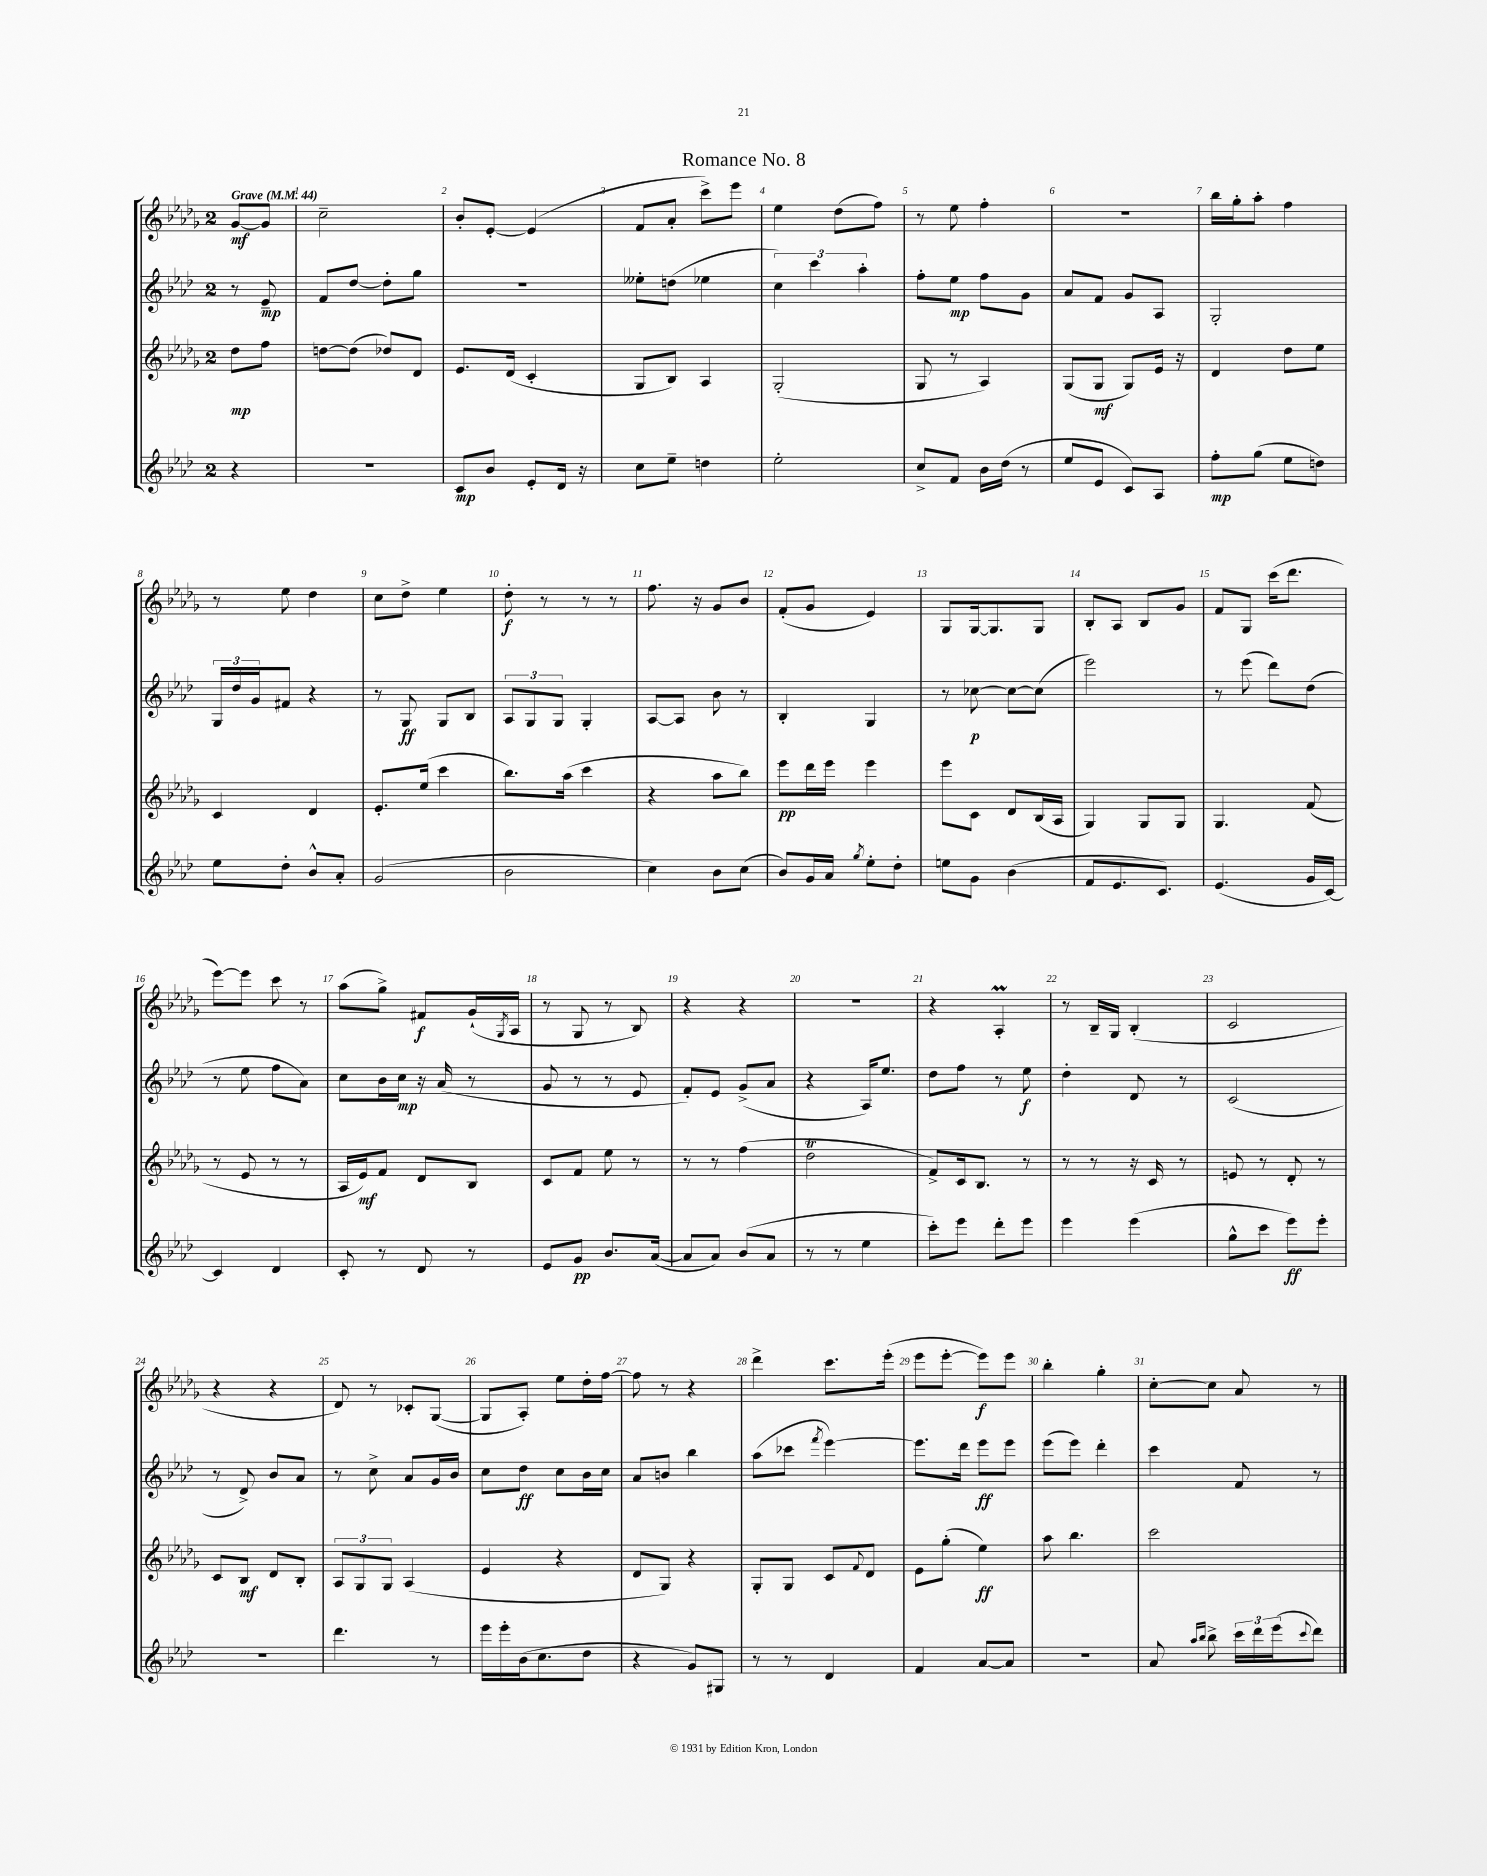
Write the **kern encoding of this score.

**kern	**dynam	**kern	**dynam	**kern	**dynam	**kern	**dynam
*part4	*part4	*part3	*part3	*part2	*part2	*part1	*part1
*staff4	*staff4	*staff3	*staff3	*staff2	*staff2	*staff1	*staff1
*clefG2	*	*clefG2	*	*clefG2	*	*clefG2	*
*k[b-e-a-d-]	*	*k[b-e-a-d-g-]	*	*k[b-e-a-d-]	*	*k[b-e-a-d-g-]	*
*M2/4	*	*M2/4	*	*M2/4	*	*M2/4	*
*MM44	*	*MM44	*	*MM44	*	*MM44	*
=	=	=	=	=	=	=	=
!	!	!	!	!	!	!LO:TX:a:B:t=Grave	!
4r	.	8dd-\L	mp	8r	.	[8g-/L	mf
.	.	8ff\J	.	8e-~/	mp	8g-/J]	.
=1	=1	=1	=1	=1	=1	=1	=1
2r	.	[8ddn\L	.	8f/L	.	2cc~\	.
.	.	(8dd\J]	.	[8dd-/J	.	.	.
.	.	8dd-X/L)	.	8dd-'\L]	.	.	.
.	.	8d-/J	.	8gg\J	.	.	.
=2	=2	=2	=2	=2	=2	=2	=2
8c/L	mp	8.e-/L	.	2r	.	8b-'/L	.
8b-/J	.	.	.	.	.	[8e-'/J	.
.	.	(16d-/Jk	.	.	.	.	.
8e-'/L	.	4c'/	.	.	.	(4e-/]	.
16d-/Jk	.	.	.	.	.	.	.
16r	.	.	.	.	.	.	.
=3	=3	=3	=3	=3	=3	=3	=3
8cc\L	.	8G-/L	.	8ee--X'\L	.	8f/L	.
8ee-~\J	.	8B-/J)	.	(8ddn\J	.	8a-'/J	.
4ddn\	.	4A-/	.	4ee-X\	.	8ccc^\L)	.
.	.	.	.	.	.	8eee-\J	.
=4	=4	=4	=4	=4	=4	=4	=4
2ee-'\	.	(2G-'/	.	6cc\)	.	4ee-\	.
.	.	.	.	6ccc\	.	.	.
.	.	.	.	.	.	(8dd-\L	.
.	.	.	.	6aa-'\	.	.	.
.	.	.	.	.	.	8ff\J)	.
=5	=5	=5	=5	=5	=5	=5	=5
8cc^/L	.	8G-/	.	8ff'\L	.	8r	.
8f/J	.	8r	.	8ee-\J	mp	8ee-\	.
16b-\LL	.	4A-/)	.	8ff\L	.	4ff'\	.
(16dd-\JJ	.	.	.	.	.	.	.
8r	.	.	.	8g\J	.	.	.
=6	=6	=6	=6	=6	=6	=6	=6
8ee-/L	.	(8G-/L	.	8a-/L	.	2r	.
8e-/J	.	8G-/J	mf	8f/J	.	.	.
8c/L)	.	8G-/L)	.	8g/L	.	.	.
8A-/J	.	16e-/Jk	.	8A-/J	.	.	.
.	.	16r	.	.	.	.	.
=7	=7	=7	=7	=7	=7	=7	=7
8ff'\L	mp	4d-/	.	2G'/	.	16bb-\LL	.
.	.	.	.	.	.	16gg-'\J	.
(8gg\J	.	.	.	.	.	8aa-'\J	.
8ee-\L	.	8dd-\L	.	.	.	4ff\	.
8ddn\J)	.	8ee-\J	.	.	.	.	.
!!LO:LB:g=z
=8	=8	=8	=8	=8	=8	=8	=8
8ee-\L	.	4c/	.	24G/LL	.	8r	.
.	.	.	.	24dd-/	.	.	.
.	.	.	.	24g/J	.	.	.
8dd-'\J	.	.	.	8f#X/J	.	8ee-\	.
8b-^^/L	.	4d-/	.	4r	.	4dd-\	.
8a-'/J	.	.	.	.	.	.	.
=9	=9	=9	=9	=9	=9	=9	=9
(2g/	.	8.e-'/L	.	8r	.	8cc\L	.
.	.	.	.	8G/	ff	8dd-^\J	.
.	.	(16ee-/Jk	.	.	.	.	.
.	.	4ccc\	.	8G/L	.	4ee-\	.
.	.	.	.	8B-/J	.	.	.
=10	=10	=10	=10	=10	=10	=10	=10
2b-\	.	8.bb-\L)	.	12A-/L	.	8dd-'\	f
.	.	.	.	12G/	.	.	.
.	.	.	.	.	.	8r	.
.	.	.	.	12G/J	.	.	.
.	.	(16aa-\Jk	.	.	.	.	.
.	.	4ccc\	.	4G'/	.	8r	.
.	.	.	.	.	.	8r	.
=11	=11	=11	=11	=11	=11	=11	=11
4cc\)	.	4r	.	[8A-/L	.	8.ff\	.
.	.	.	.	8A-/J]	.	.	.
.	.	.	.	.	.	16r	.
8b-\L	.	8aa-\L	.	8b-\	.	8g-/L	.
(8cc\J	.	8bb-\J)	.	8r	.	8b-/J	.
=12	=12	=12	=12	=12	=12	=12	=12
8b-/L)	.	8eee-\L	pp	4B-'/	.	(8f'/L	.
16g/L	.	16ddd-\L	.	.	.	8g-/J	.
16a-/JJ	.	16eee-\JJ	.	.	.	.	.
8qgg/	.	.	.	.	.	.	.
8ee-'\L	.	4eee-\	.	4G/	.	4e-/)	.
8dd-'\J	.	.	.	.	.	.	.
=13	=13	=13	=13	=13	=13	=13	=13
8een\L	.	8eee-\L	.	8r	.	8G-/L	.
8g\J	.	8c\J	.	[8cc-X\	p	[16G-/k	.
.	.	.	.	.	.	8.G-/]	.
(4b-\	.	8d-/L	.	8cc-\L_	.	.	.
.	.	(16B-/L	.	(8cc-\J]	.	8G-/J	.
.	.	16A-/JJ	.	.	.	.	.
=14	=14	=14	=14	=14	=14	=14	=14
8f/L	.	4G-/)	.	2eee-\)	.	8B-'/L	.
8.e-/	.	.	.	.	.	8A-/J	.
.	.	8G-/L	.	.	.	8B-/L	.
8.c/J)	.	.	.	.	.	.	.
.	.	8G-/J	.	.	.	8g-/J	.
=15	=15	=15	=15	=15	=15	=15	=15
(4.e-/	.	4.G-/	.	8r	.	8f/L	.
.	.	.	.	(8eee-\	.	8G-/J	.
.	.	.	.	8ddd-\L)	.	(16ccc\KL	.
.	.	.	.	.	.	8.ddd-\J	.
16g/LL	.	(8f/	.	(8dd-\J	.	.	.
[16c/JJ)	.	.	.	.	.	.	.
!!LO:LB:g=z
=16	=16	=16	=16	=16	=16	=16	=16
4c/]	.	8r	.	8r	.	[8eee-\L)	.
.	.	8e-/	.	8ee-\	.	8eee-\J]	.
4d-/	.	8r	.	8ff\L	.	8ccc\	.
.	.	8r	.	8a-\J)	.	8r	.
=17	=17	=17	=17	=17	=17	=17	=17
8c'/	.	16A-/LL	.	8cc\L	.	(8aa-\L	.
.	.	16e-/J)	mf	.	.	.	.
8r	.	8f/J	.	16b-\L	.	8gg-^\J)	.
.	.	.	.	16cc\JJ	mp	.	.
8d-/	.	8d-/L	.	16r	.	8f#X/L	f
.	.	.	.	(16a-/	.	.	.
8r	.	8B-/J	.	8r	.	(16g-`/L	.
.	.	.	.	.	.	8qG-/	.
.	.	.	.	.	.	16A-/JJ	.
=18	=18	=18	=18	=18	=18	=18	=18
8e-/L	.	8c/L	.	8g/	.	8r	.
8g/J	pp	8f/J	.	8r	.	8G-/	.
8.b-/L	.	8ee-\	.	8r	.	8r	.
.	.	8r	.	8e-/	.	8B-/)	.
([16a-/Jk	.	.	.	.	.	.	.
=19	=19	=19	=19	=19	=19	=19	=19
8a-/L]	.	8r	.	8f'/L)	.	4r	.
8a-/J)	.	8r	.	8e-/J	.	.	.
(8b-/L	.	(4ff\	.	(8g^/L	.	4r	.
8a-/J	.	.	.	8a-/J	.	.	.
=20	=20	=20	=20	=20	=20	=20	=20
8r	.	2dd-T\	.	4r	.	2r	.
8r	.	.	.	.	.	.	.
4ee-\	.	.	.	16A-/KL)	.	.	.
.	.	.	.	8.ee-/J	.	.	.
=21	=21	=21	=21	=21	=21	=21	=21
8ccc'\L)	.	8f^/L)	.	8dd-\L	.	4r	.
8eee-\J	.	16c/k	.	8ff\J	.	.	.
.	.	8.B-/J	.	.	.	.	.
8ddd-'\L	.	.	.	8r	.	4A-M'/	.
8eee-\J	.	8r	.	8ee-\	f	.	.
=22	=22	=22	=22	=22	=22	=22	=22
4eee-\	.	8r	.	4dd-'\	.	8r	.
.	.	8r	.	.	.	16B-~/LL	.
.	.	.	.	.	.	16G-/JJ	.
(4eee-\	.	16r	.	8d-/	.	(4B-'/	.
.	.	16c/	.	.	.	.	.
.	.	8r	.	8r	.	.	.
=23	=23	=23	=23	=23	=23	=23	=23
8gg^^\L	.	8en/	.	(2c/	.	2c/	.
8ccc\J	.	8r	.	.	.	.	.
8eee-\L)	ff	8d-'/	.	.	.	.	.
8eee-'\J	.	8r	.	.	.	.	.
!!LO:LB:g=z
=24	=24	=24	=24	=24	=24	=24	=24
2r	.	8c/L	.	8r	.	4r	.
.	.	8B-/J	mf	8d-^/)	.	.	.
.	.	8d-/L	.	8b-/L	.	4r	.
.	.	8B-'/J	.	8a-/J	.	.	.
=25	=25	=25	=25	=25	=25	=25	=25
4.ddd-\	.	12A-/L	.	8r	.	8d-/)	.
.	.	12G-/	.	.	.	.	.
.	.	.	.	8cc^\	.	8r	.
.	.	12G-/J	.	.	.	.	.
.	.	(4A-/	.	8a-/L	.	8c-X'/L	.
8r	.	.	.	16g/L	.	([8G-/J	.
.	.	.	.	16b-/JJ	.	.	.
=26	=26	=26	=26	=26	=26	=26	=26
16eee-\LL	.	4e-/	.	8cc\L	.	8G-/L]	.
16eee-'\	.	.	.	.	.	.	.
(16b-\J	.	.	.	8dd-\J	ff	8A-'/J)	.
8.cc\	.	.	.	.	.	.	.
.	.	4r	.	8cc\L	.	8ee-\L	.
8dd-\J	.	.	.	16b-\L	.	16dd-'\L	.
.	.	.	.	16cc\JJ	.	[16ff\JJ	.
=27	=27	=27	=27	=27	=27	=27	=27
4r	.	8d-/L	.	8a-/L	.	8ff\]	.
.	.	8G-/J)	.	8bn/J	.	8r	.
8g/L)	.	4r	.	4bb-\	.	4r	.
8G#X/J	.	.	.	.	.	.	.
=28	=28	=28	=28	=28	=28	=28	=28
8r	.	8G-'/L	.	(8aa-\L	.	4ddd-^\	.
8r	.	8G-/J	.	8ccc-X\J	.	.	.
.	.	.	.	8qfff/	.	.	.
4d-/	.	8c/L	.	[4eee-\)	.	8.ccc\L	.
.	.	8qqf/	.	.	.	.	.
.	.	8d-/J	.	.	.	.	.
.	.	.	.	.	.	(16eee-'\Jk	.
=29	=29	=29	=29	=29	=29	=29	=29
4f/	.	8e-\L	.	8.eee-\L]	.	8eee-\L	.
.	.	(8gg-'\J	.	.	.	[8eee-'\J	.
.	.	.	.	16ddd-\Jk	.	.	.
[8a-/L	.	4ee-\)	ff	8eee-\L	ff	8eee-\L])	f
8a-/J]	.	.	.	8eee-\J	.	8eee-\J	.
=30	=30	=30	=30	=30	=30	=30	=30
2r	.	8aa-\	.	(8eee-\L	.	4bb-'\	.
.	.	4.bb-\	.	8eee-\J)	.	.	.
.	.	.	.	4ddd-'\	.	4gg-'\	.
=31	=31	=31	=31	=31	=31	=31	=31
8a-/	.	2ccc\	.	4ccc\	.	[8cc'\L	.
16qqaa-/LL	.	.	.	.	.	.	.
16qqbb-/JJ	.	.	.	.	.	.	.
8bb-^\	.	.	.	.	.	8cc\J]	.
24ccc\LL	.	.	.	8f/	.	8a-/	.
24ddd-\	.	.	.	.	.	.	.
(24eee-\J	.	.	.	.	.	.	.
8qqccc/	.	.	.	.	.	.	.
8ddd-\J)	.	.	.	8r	.	8r	.
==	==	==	==	==	==	==	==
*-	*-	*-	*-	*-	*-	*-	*-
